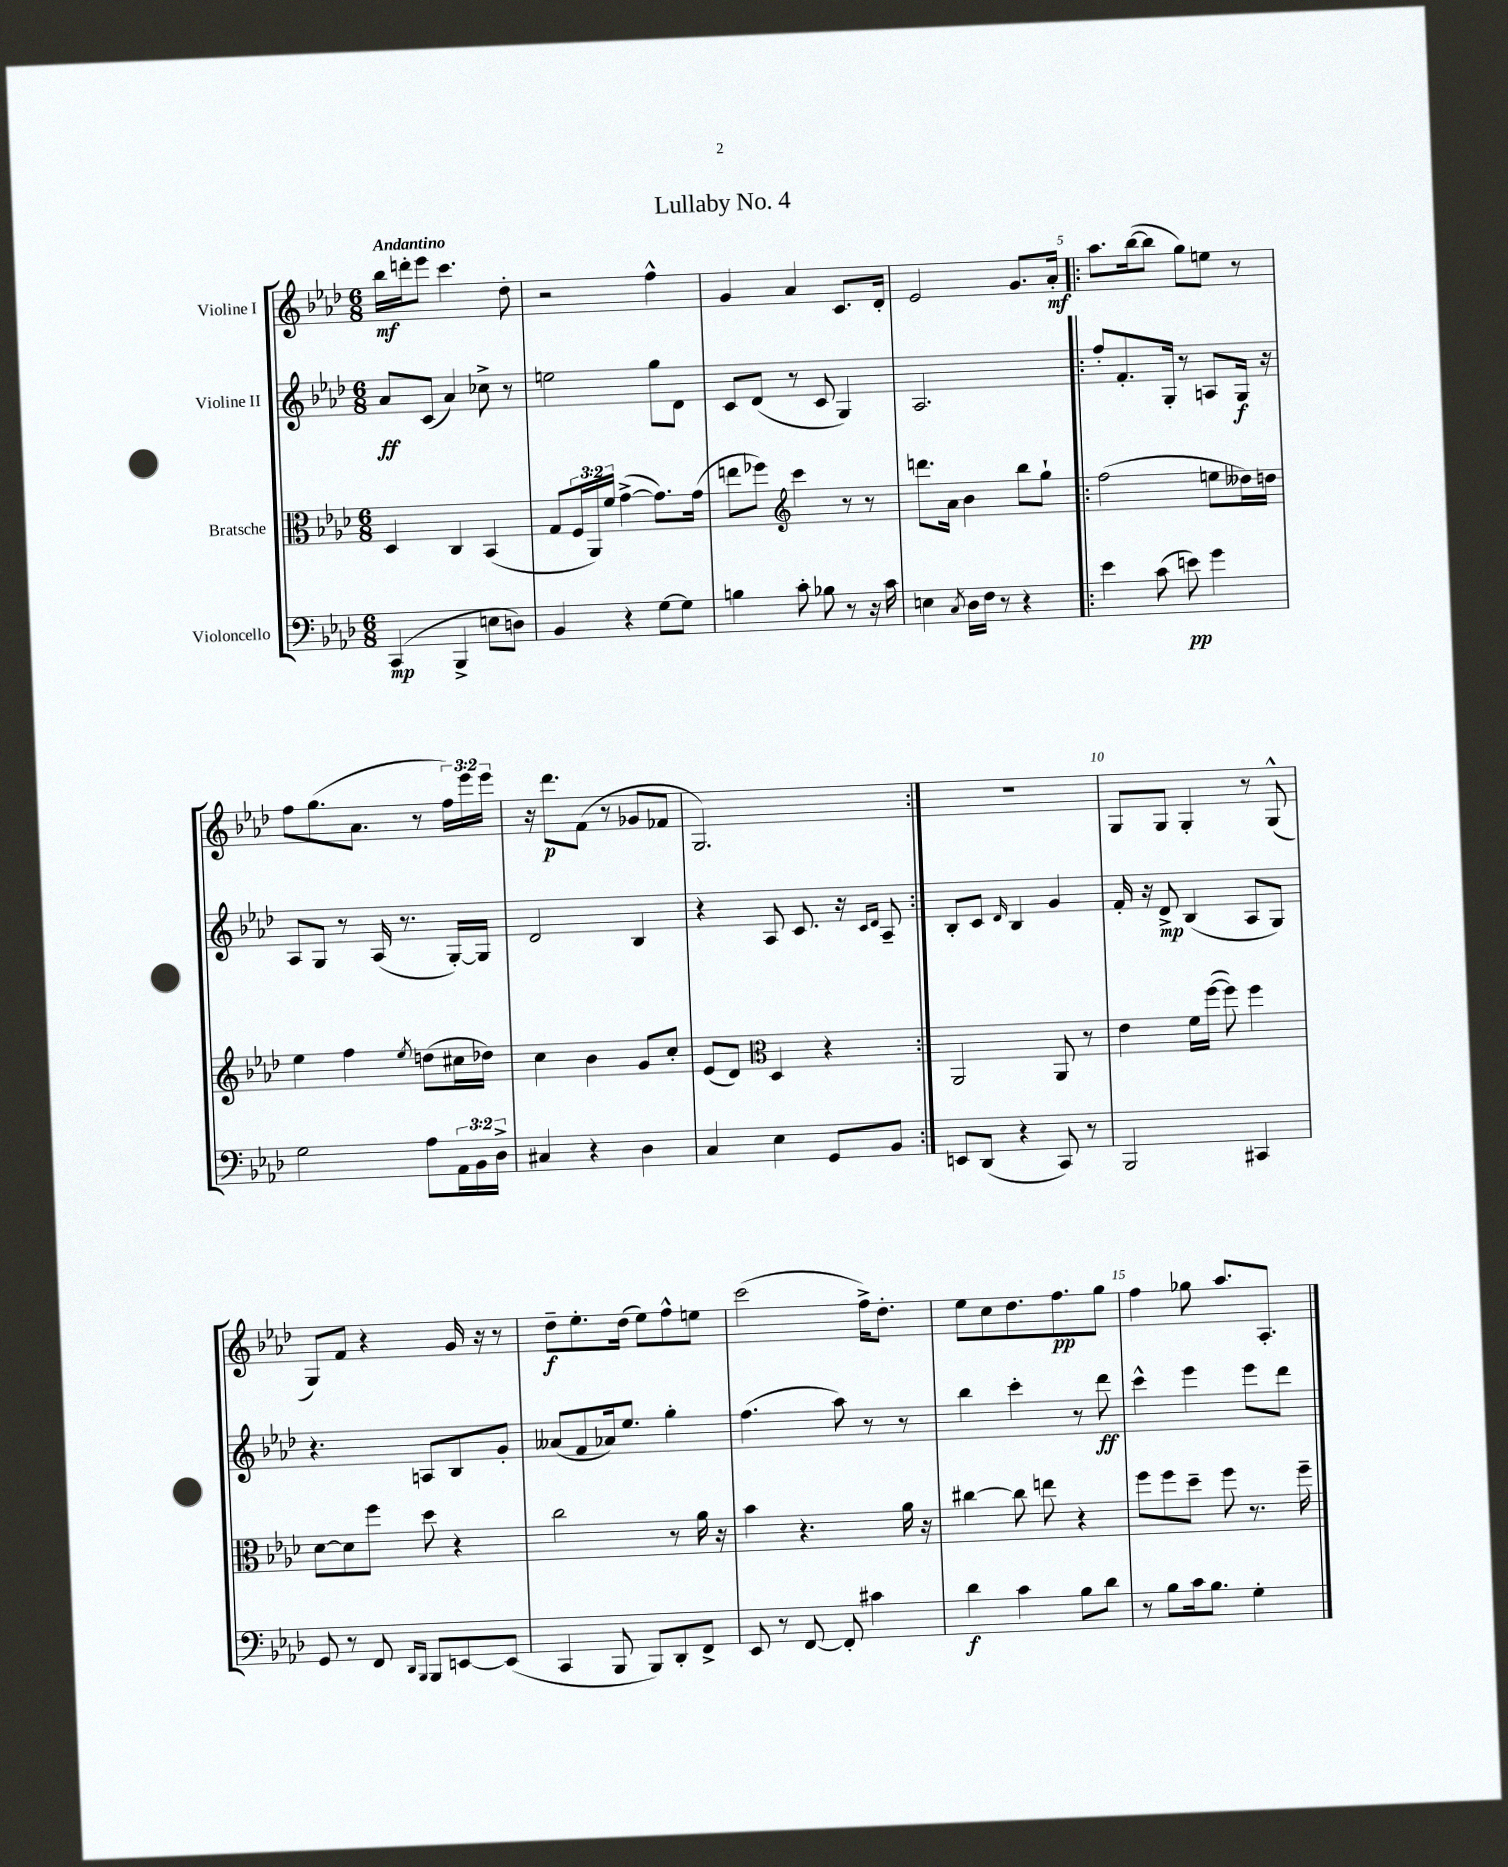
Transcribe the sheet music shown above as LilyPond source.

\header { title = "Lullaby No. 4" }
<<
\new StaffGroup <<
\new Staff = "s0" \with { instrumentName = "Violine I" } {
    \clef treble \key aes \major \numericTimeSignature \time 6/8 \override Staff.TupletNumber.text = #tuplet-number::calc-fraction-text \tempo "Andantino"
    bes''16\mf d'''16-. ees'''8 c'''4. des''8-. |
    r2 f''4-^ |
    g'4 aes'4 c'8. des'16-. |
    ees'2 g'8. aes'16-.\mf |
    \repeat volta 2 { aes''8. bes''16~( bes''8 g''8) e''8 r8 |
    f''8 g''8.( aes'8. r8 \tuplet 3/2 { f''16) ees'''16 ees'''16 } |
    r16 des'''8.\p f'8( r8 ges'8 fes'8 |
    g2.) | }
    R2. |
    g8 g8 g4-. r8 g8-^( |
    g8) f'8 r4 g'16 r16 r8 |
    des''8--\f ees''8.-. des''16( ees''8) f''8-^ e''8 |
    c'''2( f''16->) des''8.-. |
    ees''8 c''8 des''8. f''8.\pp g''8 |
    f''4 ges''8 aes''8. aes8.-. \bar "|." |
}
\new Staff = "s1" \with { instrumentName = "Violine II" } {
    \clef treble \key aes \major \numericTimeSignature \time 6/8
    aes'8\ff c'8( aes'4) ces''8-> r8 |
    e''2 g''8 des'8 |
    c'8 des'8( r8 c'8 g4) |
    aes2. |
    \repeat volta 2 { f''8-. f'8.-. g16-. r8 a8 g16\f r16 |
    aes8 g8 r8 aes16( r8. g16~-.) g16 |
    des'2 bes4 |
    r4 aes8 c'8. r16 \grace { c'16 des'16 } aes8-- | }
    bes8-. c'8 \grace { des'16 } bes4 g'4 |
    f'16-. r16 des'8->\mp bes4( aes8 g8) |
    r4. a8 bes8 g'8-. |
    aeses'8( f'8 aes'16) ees''8. g''4-. |
    f''4.( aes''8) r8 r8 |
    bes''4 c'''4-. r8 des'''8\ff |
    c'''4-^ ees'''4 ees'''8 des'''8 \bar "|." |
}
\new Staff = "s2" \with { instrumentName = "Bratsche" } {
    \clef alto \key aes \major \numericTimeSignature \time 6/8 \override Staff.TupletNumber.text = #tuplet-number::calc-fraction-text
    des4 c4 bes,4( |
    g8 \tuplet 3/2 { f16 aes,16) f'16 } g'4~->( g'8.) g'16( |
    e''8 fes''8) \clef treble c'''4 r8 r8 |
    d'''8. aes'16 bes'4 bes''8 g''8-! |
    \repeat volta 2 { f''2( e''8 deses''16) d''16 |
    ees''4 f''4 \acciaccatura { ees''8 } d''8( cis''16 des''16) |
    c''4 bes'4 g'8 c''8-. |
    ees'8( des'8) \clef alto des4 r4 | }
    aes,2 aes,8 r8 |
    ees'4 f'16 f''16~( f''8) f''4 |
    des'8~ des'8 f''8 des''8 r4 |
    c''2 r8 aes'16 r16 |
    bes'4 r4. aes'16 r16 |
    cis''4~ cis''8 e''8 r4 |
    f''8 f''8 des''8-- f''8 r8. f''16-- \bar "|." |
}
\new Staff = "s3" \with { instrumentName = "Violoncello" } {
    \clef bass \key aes \major \numericTimeSignature \time 6/8 \override Staff.TupletNumber.text = #tuplet-number::calc-fraction-text
    c,4\mp( bes,,4-> e8 d8) |
    bes,4 r4 g8~ g8 |
    b4 c'8-. bes8 r8 r16 c'16 |
    e4 \acciaccatura { c8 } des16 f16 r8 r4 |
    \repeat volta 2 { ees'4 c'8( e'8\pp) g'4 |
    g2 aes8 \tuplet 3/2 { aes,16 bes,16 des16-> } |
    cis4 r4 des4 |
    c4 ees4 g,8 bes,8 | }
    e,8 des,8( r4 c,8) r8 |
    bes,,2 cis,4 |
    g,8 r8 f,8 \grace { des,16 bes,,16 } bes,,8 e,8~ e,8( |
    c,4 bes,,8 bes,,8) des,8-. f,8-> |
    ees,8 r8 f,8~ f,8-. cis'4 |
    des'4\f c'4 bes8 des'8 |
    r8 bes8 c'16 bes8. g4-. \bar "|." |
}
>>
>>
\layout { \context { \Score \override BarNumber.break-visibility = ##(#f #t #t) barNumberVisibility = #(every-nth-bar-number-visible 5) } }
